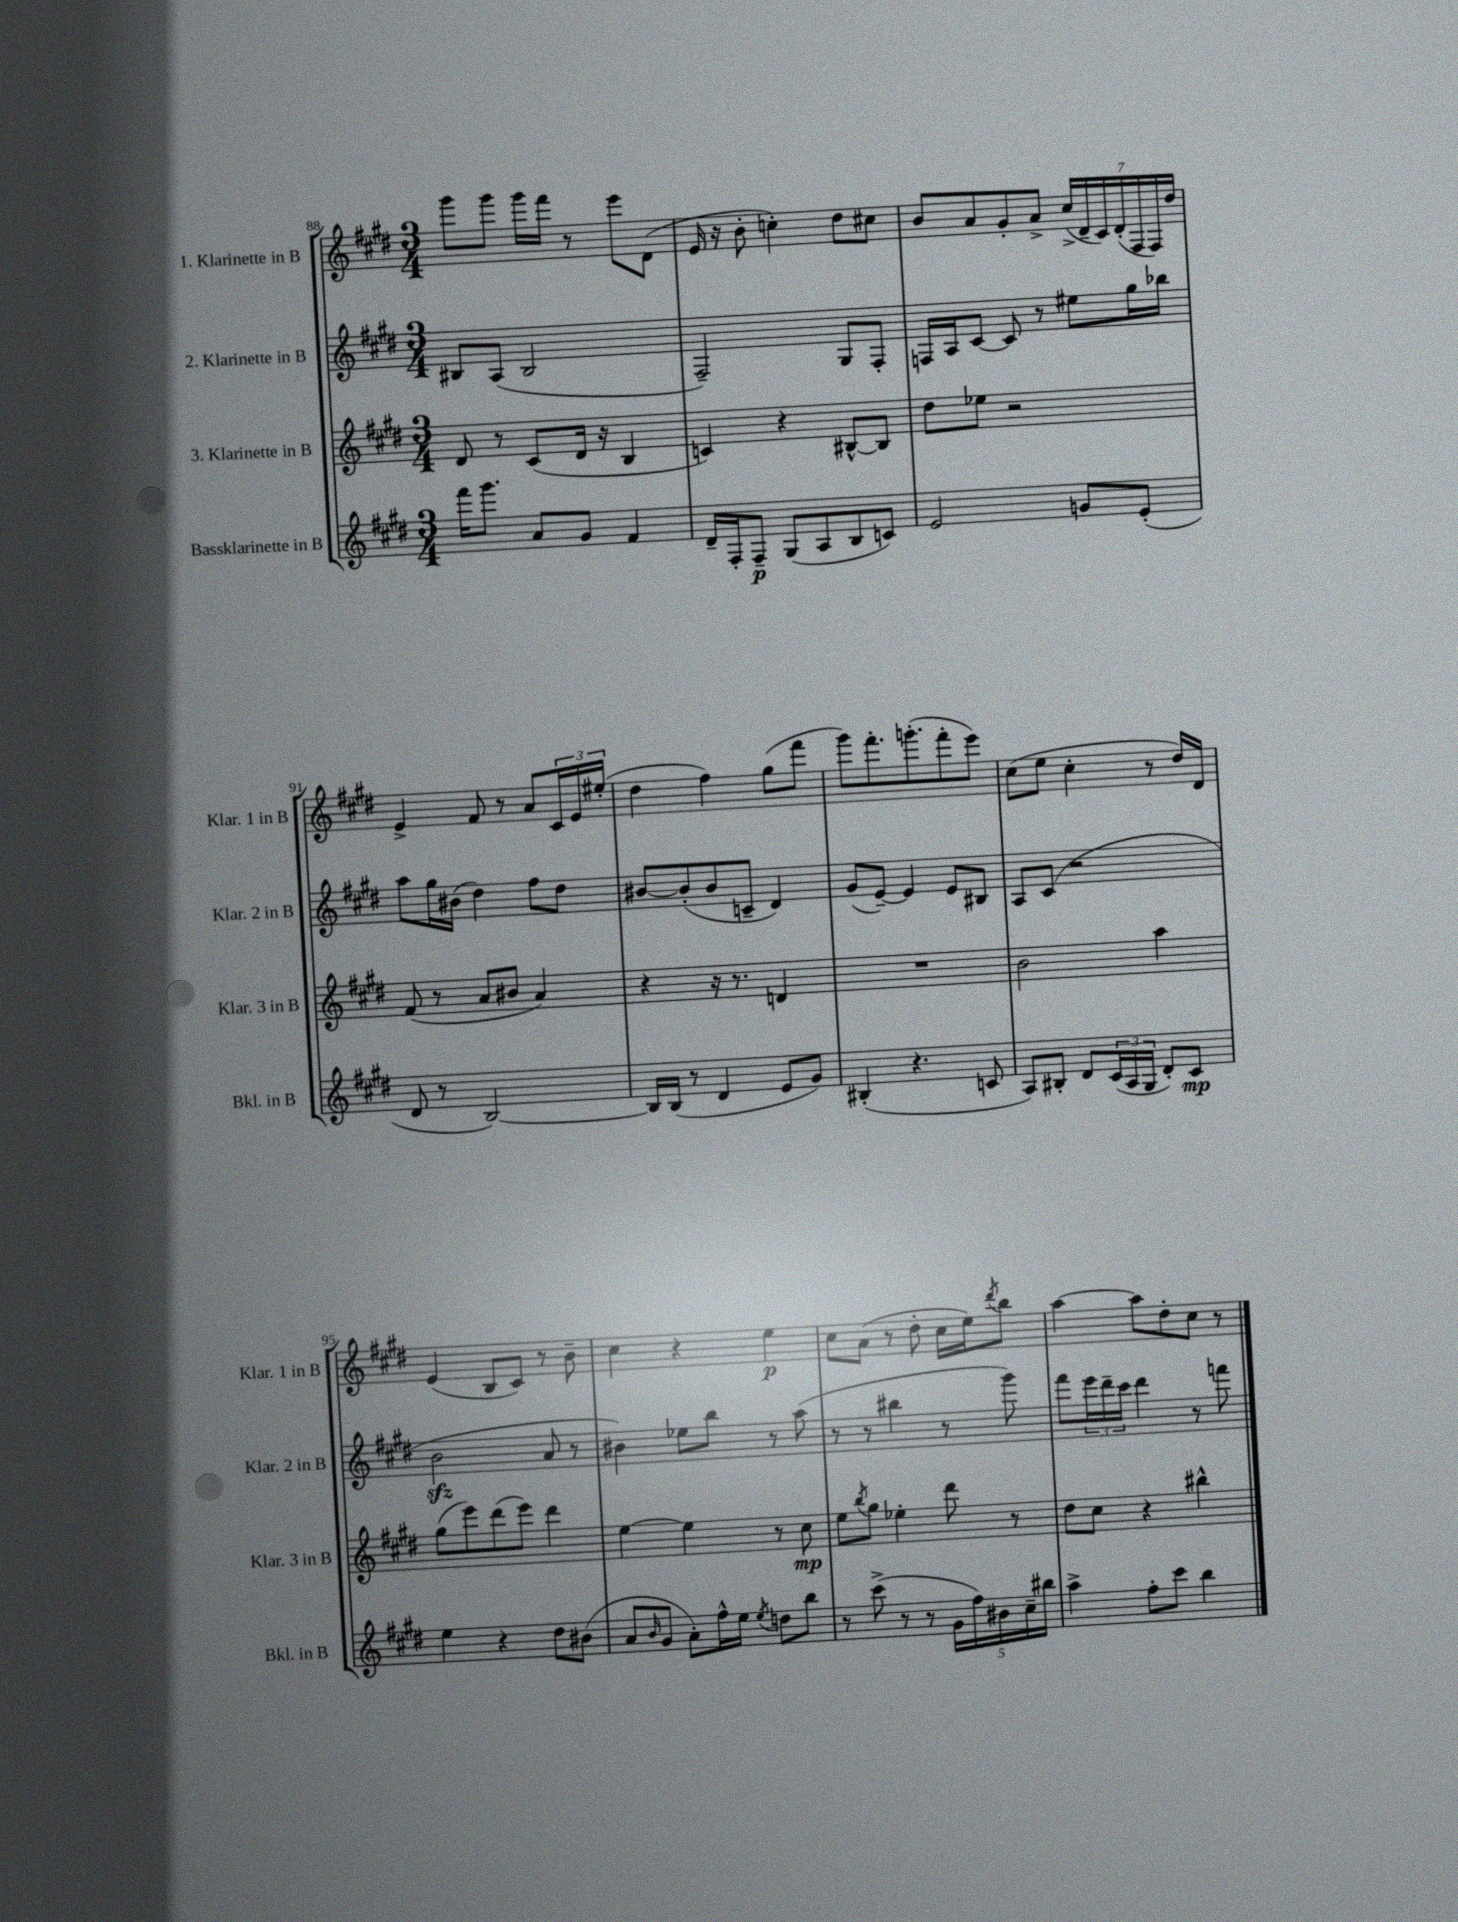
<<
\new StaffGroup <<
\new Staff = "s0" \with { instrumentName = "1. Klarinette in B" shortInstrumentName = "Klar. 1 in B" } {
    \clef treble \key e \major \numericTimeSignature \time 3/4
    gis'''8 gis'''8 gis'''16 fis'''16 r8 e'''8 dis'8( |
    e'16 r16 b'8-. c''4-.) dis''8 cis''8 |
    b'8 a'8 gis'8-. a'8-> \tuplet 7/4 { cis''16->( dis'16-- cis'16) dis'16-.( fis16 fis16) dis''16 } |
    e'4-> fis'8 r8 a'8 \tuplet 3/2 { cis'16 e'16 eis''16-.( } |
    dis''4 fis''4) gis''8( fis'''8 |
    gis'''8) fis'''8.-. g'''8.-.( fis'''8-. e'''8) |
    cis''8( e''8 cis''4-. r8 dis''16) dis'16 |
    e'4( b8 cis'8) r8 b'8-- |
    cis''4 r4 e''4\p |
    cis''8 a'8( r8 dis''8-. cis''16 e''16) \acciaccatura { dis'''8 } b''8 |
    a''4~ a''8 dis''8-. cis''8 r8 \bar "|." |
}
\new Staff = "s1" \with { instrumentName = "2. Klarinette in B" shortInstrumentName = "Klar. 2 in B" } {
    \clef treble \key e \major \numericTimeSignature \time 3/4
    bis8 a8( bis2 |
    fis2--) gis8 fis8-. |
    f16 a16 cis'8~ cis'8 r8 eis''8 gis''16 bes''16 |
    a''8 gis''16 bis'16( dis''4) fis''8 dis''8 |
    bis'8~ bis'8-.( bis'8 c'8-- dis'4) |
    gis'8( e'8~--) e'4 e'8 bis8 |
    a8 cis'8( r2 |
    b'2\sfz a'8 r8 |
    bis'4) ees''8 b''8 r8 a''8( |
    r8 r8 bis''4 r8 gis'''8) |
    fis'''8 \tuplet 3/2 { e'''16 dis'''16-- cis'''16 } dis'''4 r8 f'''8 \bar "|." |
}
\new Staff = "s2" \with { instrumentName = "3. Klarinette in B" shortInstrumentName = "Klar. 3 in B" } {
    \clef treble \key e \major \numericTimeSignature \time 3/4
    dis'8 r8 cis'8( dis'16 r16 b4 |
    c'4) r4 bis8~-^ bis8 |
    dis''8 ees''8 r2 |
    fis'8( r8 a'8 bis'8 a'4) |
    r4 r16 r8. d'4 |
    R2. |
    b'2 a''4 |
    gis''8( e'''8) dis'''8( e'''8) dis'''4 |
    e''4~ e''4 r8 cis''8\mp |
    e''8 \acciaccatura { b''8 } gis''8 ees''4-. dis'''8 r8 |
    dis''8 cis''8 r4 bis''4-^ \bar "|." |
}
\new Staff = "s3" \with { instrumentName = "Bassklarinette in B" shortInstrumentName = "Bkl. in B" } {
    \clef treble \key e \major \numericTimeSignature \time 3/4
    fis'''16 gis'''8. a'8 gis'8 fis'4 |
    dis'16-- fis16-. fis8--\p gis8( a8 b8 c'8) |
    e'2 g'8 e'8-.( |
    dis'8 r8 b2~) |
    b16 b16( r8 dis'4 e'8 gis'8) |
    bis4-.( r4. c'8 |
    a8) bis8-. dis'8 \tuplet 3/2 { cis'16( a16 gis16 } dis'8-.) cis'8\mp |
    e''4 r4 dis''8 bis'8( |
    a'8 \grace { b'16 } gis'8 a'8-.) fis''16-^ e''16 \acciaccatura { e''8 } d''8 b''8 |
    r8 cis'''8->( r8 r8 \tuplet 5/4 { gis'16 fis''16) bis'16 cis''16-- bis''16 } |
    a''4-> fis''8-. cis'''8 b''4 \bar "|." |
}
>>
>>
\layout { \context { \Score currentBarNumber = #88 } }
